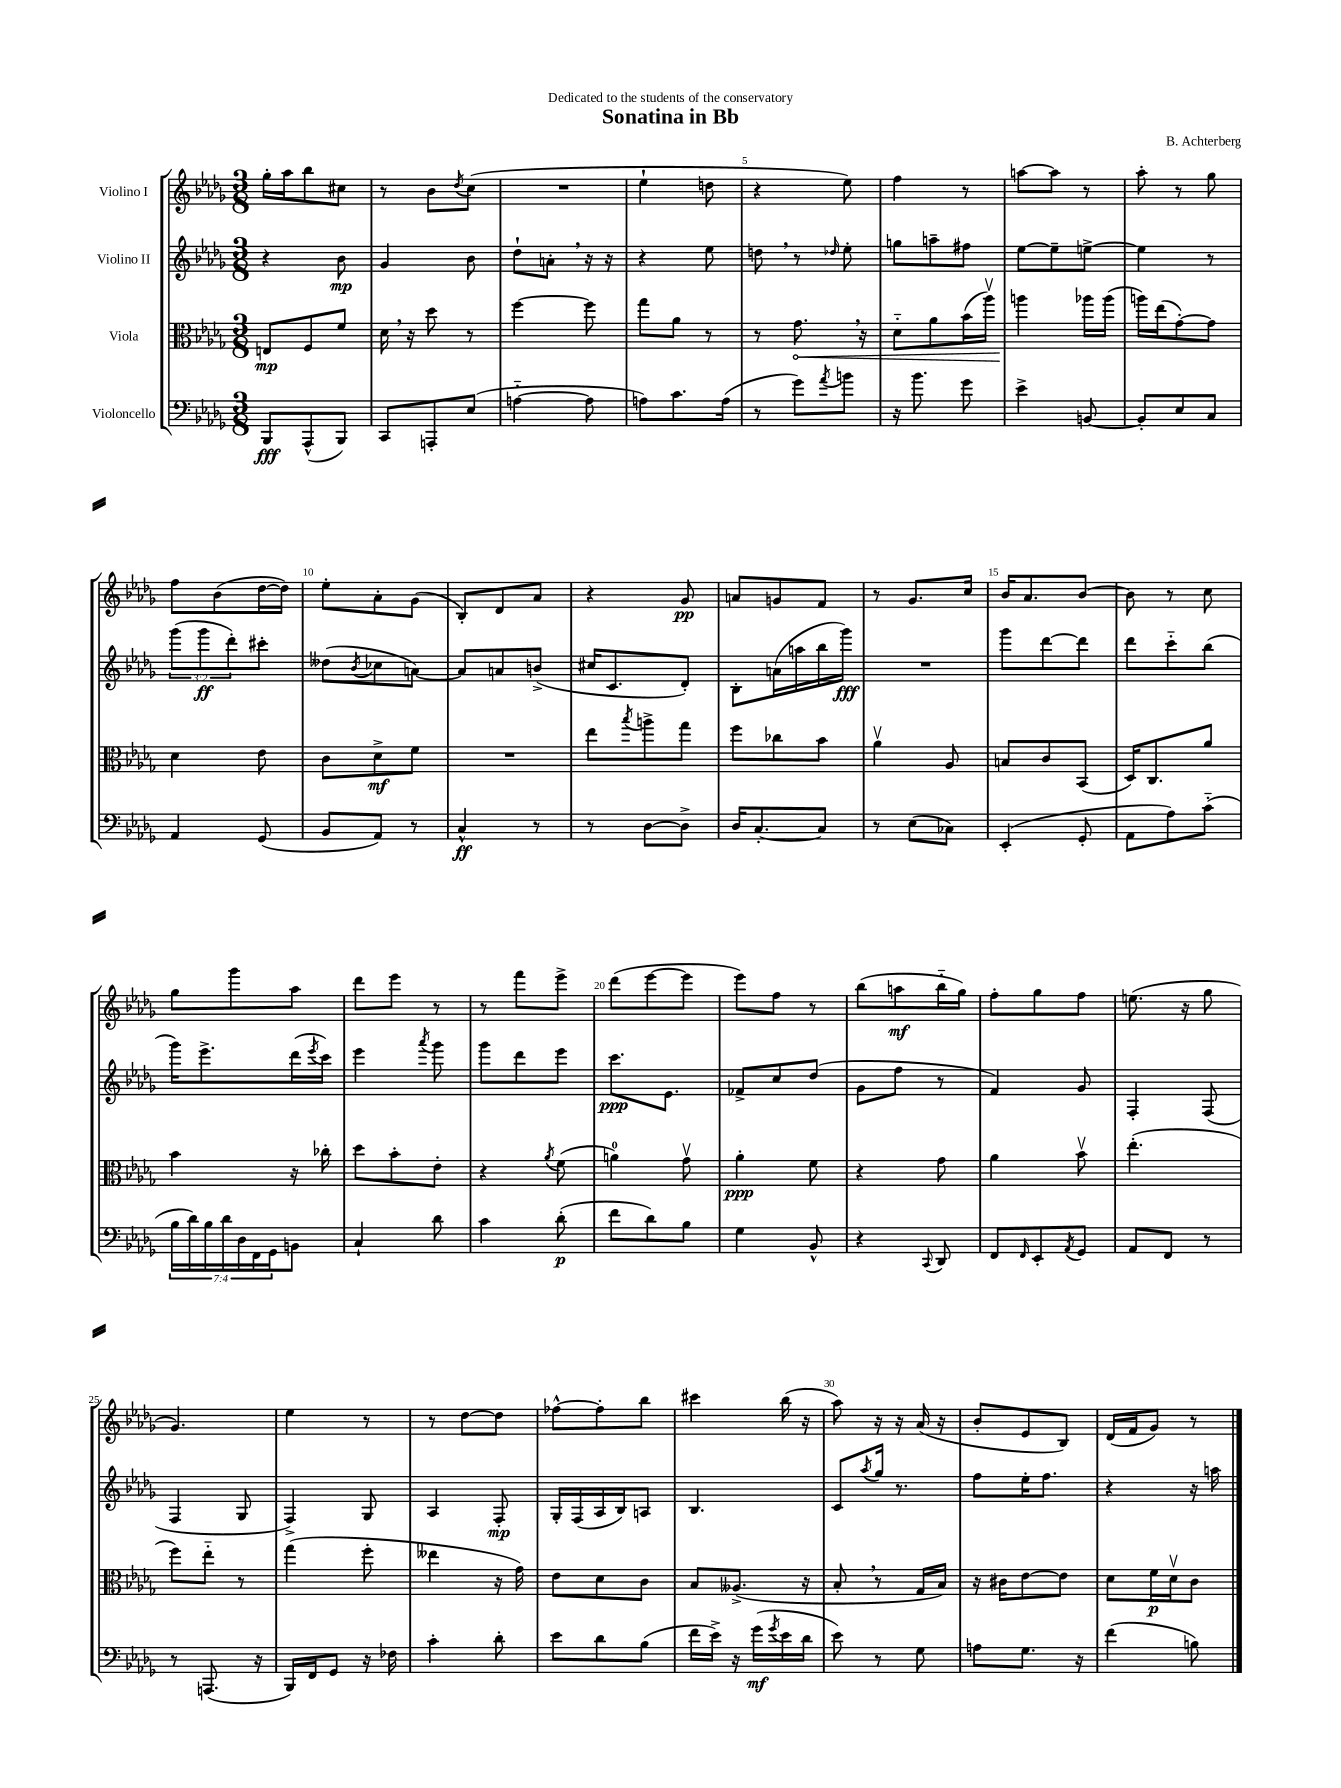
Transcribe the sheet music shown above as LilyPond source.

\header { title = "Sonatina in Bb" composer = "B. Achterberg" dedication = "Dedicated to the students of the conservatory" }
<<
\new StaffGroup <<
\new Staff = "s0" \with { instrumentName = "Violino I" } {
    \clef treble \key des \major \numericTimeSignature \time 3/8
    ges''16-. aes''16 bes''8 cis''8 |
    r8 bes'8 \acciaccatura { des''8 } c''8( |
    R4. |
    ees''4-! d''8 |
    r4 ees''8) |
    f''4 r8 |
    a''8~ a''8 r8 |
    aes''8-. r8 ges''8 |
    f''8 bes'8( des''16~ des''16) |
    ees''8-. aes'8-. ges'8( |
    bes8-.) des'8 aes'8 |
    r4 ges'8\pp |
    a'8 g'8 f'8 |
    r8 ges'8. c''16 |
    bes'16 aes'8. bes'8~ |
    bes'8 r8 c''8 |
    ges''8 ges'''8 aes''8 |
    des'''8 ees'''8 r8 |
    r8 f'''8 ees'''8-> |
    des'''8( ees'''8~ ees'''8 |
    ees'''8) f''8 r8 |
    bes''8( a''8\mf bes''16-_ ges''16) |
    f''8-. ges''8 f''8 |
    e''8.( r16 ges''8 |
    ges'4.) |
    ees''4 r8 |
    r8 des''8~ des''8 |
    fes''8~-^ fes''8-. bes''8 |
    cis'''4 bes''16( r16 |
    aes''8) r16 r16 aes'16( r16 |
    bes'8-. ees'8 bes8) |
    des'16( f'16 ges'8) r8 \bar "|." |
}
\new Staff = "s1" \with { instrumentName = "Violino II" } {
    \clef treble \key des \major \numericTimeSignature \time 3/8 \override Staff.TupletNumber.text = #tuplet-number::calc-fraction-text
    r4 bes'8\mp |
    ges'4 bes'8 |
    des''8-! a'8-. \breathe r16 r16 |
    r4 ees''8 |
    d''8 \breathe r8 \grace { des''16 } ees''8-. |
    g''8 a''8-- fis''8 |
    ees''8~ ees''8-- e''8~-> |
    e''4 r8 |
    \tuplet 3/2 { ges'''8( ges'''8\ff des'''8-.) } cis'''8-. |
    deses''8( \acciaccatura { bes'8 } ces''8 a'8~) |
    a'8 a'8 b'8->( |
    cis''16 c'8. des'8-.) |
    bes8-. a'16( a''16 bes''16 ges'''16\fff) |
    R4. |
    ges'''8 des'''8~ des'''8 |
    des'''8 c'''8-_ bes''8( |
    ges'''16) ees'''8.-> des'''16( \acciaccatura { ees'''8 } c'''16) |
    ees'''4 \acciaccatura { aes'''8 } ges'''8 |
    ges'''8 des'''8 ees'''8 |
    c'''8.\ppp ees'8. |
    fes'8-> c''8 des''8( |
    ges'8 f''8 r8 |
    f'4) ges'8 |
    f4-. f8( |
    f4 ges8 |
    f4->) ges8 |
    aes4 f8-.\mp |
    ges16-. f16( aes16 bes16) a8 |
    bes4. |
    c'8 \acciaccatura { aes''8 } ges''16 r8. |
    f''8 ees''16-. f''8. |
    r4 r16 a''16 \bar "|." |
}
\new Staff = "s2" \with { instrumentName = "Viola" } {
    \clef alto \key des \major \numericTimeSignature \time 3/8
    e8\mp f8 f'8 |
    des'16 \breathe r16 des''8 r8 |
    f''4~ f''8 |
    ges''8 aes'8 r8 |
    r8 \once \override Hairpin.circled-tip = ##t ges'8.\< \breathe r16 |
    des'8-_ aes'8 bes'16( aes''16\upbow) |
    a''4\! aes''16 aes''16( |
    a''16) ees''16( ges'8~-.) ges'8 |
    des'4 ees'8 |
    c'8 des'8->\mf f'8 |
    R4. |
    ees''8 \acciaccatura { bes''8 } a''8-> ges''8 |
    f''8 ces''8 bes'8 |
    aes'4\upbow aes8 |
    b8 c'8 bes,8( |
    des16) c8. aes'8 |
    bes'4 r16 ces''16-. |
    des''8 bes'8-. ees'8-. |
    r4 \acciaccatura { aes'8 } f'8( |
    a'4-0) ges'8\upbow |
    aes'4-.\ppp f'8 |
    r4 ges'8 |
    aes'4 bes'8\upbow |
    ees''4.-.( |
    f''8) ees''8-_ r8 |
    ges''4( f''8-. |
    eeses''4 r16 ges'16) |
    ees'8 des'8 c'8 |
    bes8 aeses8.->( r16 |
    bes8-. \breathe r8 ges16 bes16) |
    r16 cis'16 ees'8~ ees'8 |
    des'8 f'16\p des'16\upbow c'8 \bar "|." |
}
\new Staff = "s3" \with { instrumentName = "Violoncello" } {
    \clef bass \key des \major \numericTimeSignature \time 3/8 \override Staff.TupletNumber.text = #tuplet-number::calc-fraction-text
    bes,,8\fff aes,,8-^( bes,,8) |
    c,8 a,,8-. ees8( |
    a4~-_ a8 |
    a8) c'8. a16( |
    r8 ges'8) \acciaccatura { aes'8 } b'8 |
    r16 bes'8. ges'8 |
    ees'4-> b,8~ |
    b,8-. ees8 c8 |
    aes,4 ges,8( |
    bes,8 aes,8) r8 |
    c4-^\ff r8 |
    r8 des8~ des8-> |
    des16 c8.~-. c8 |
    r8 ees8( ces8) |
    ees,4-.( ges,8-. |
    aes,8 aes8) c'8-_( |
    \tuplet 7/4 { bes16 des'16) bes16 des'16 des16 f,16 ges,16 } b,8 |
    c4-! des'8 |
    c'4 des'8-.\p( |
    f'8 des'8) bes8 |
    ges4 bes,8-^ |
    r4 \appoggiatura { c,8 } des,8 |
    f,8 \grace { f,16 } ees,8-. \acciaccatura { aes,8 } ges,8 |
    aes,8 f,8 r8 |
    r8 a,,8.( r16 |
    bes,,16) f,16 ges,8 r16 fes16 |
    c'4-. des'8-. |
    ees'8 des'8 bes8( |
    f'16 ees'16->) r16 ges'16\mf( \acciaccatura { ges'8 } ees'16 des'16 |
    ees'8) r8 ges8 |
    a8 ges8. r16 |
    f'4( b8) \bar "|." |
}
>>
>>
\layout { \context { \Score \override BarNumber.break-visibility = ##(#f #t #t) barNumberVisibility = #(every-nth-bar-number-visible 5) } }
